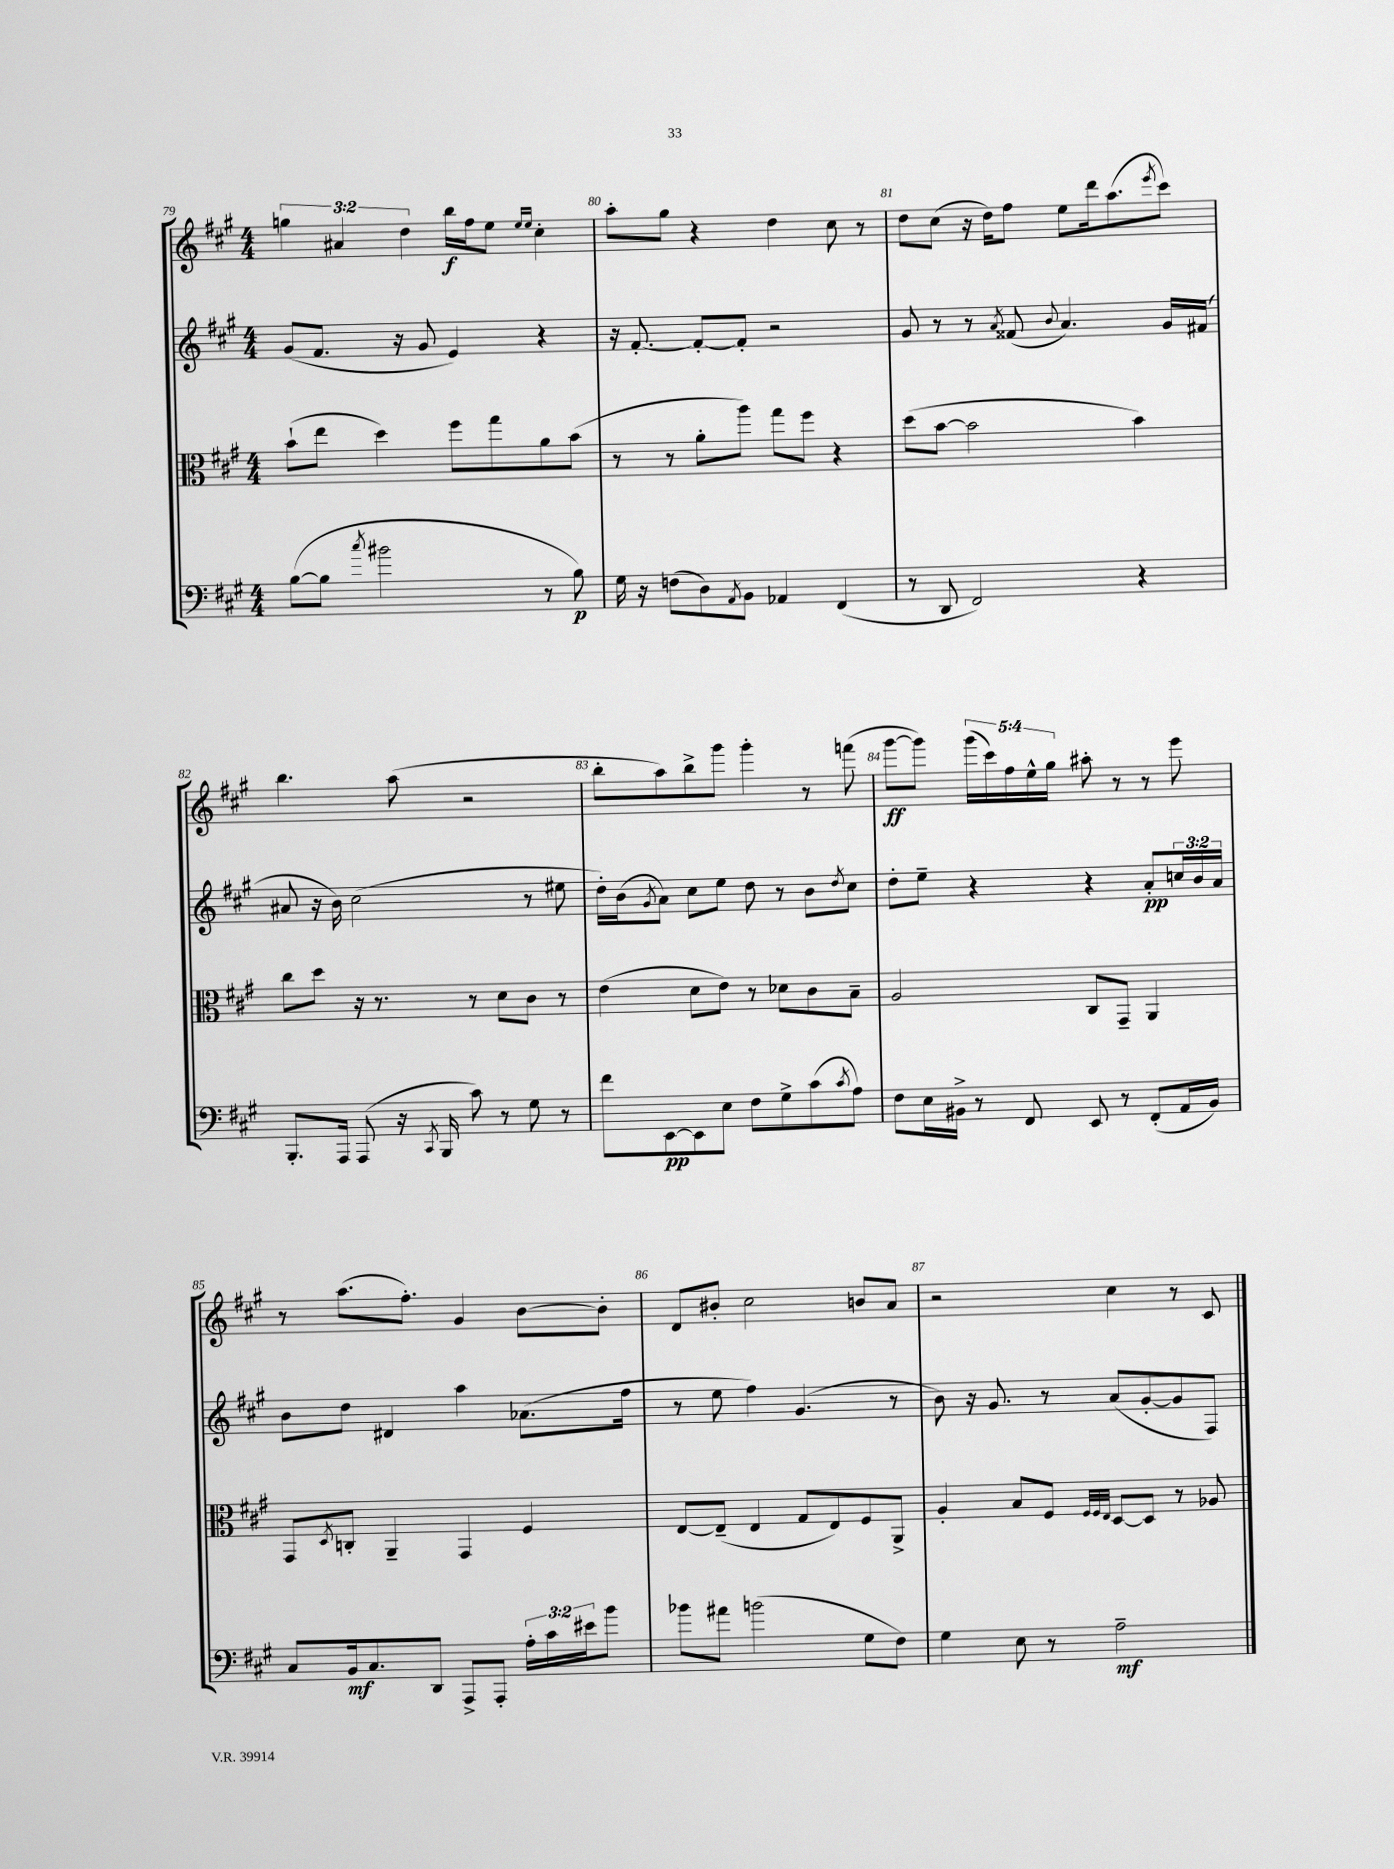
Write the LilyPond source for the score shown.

<<
\new StaffGroup <<
\new Staff = "s0" {
    \clef treble \key a \major \numericTimeSignature \time 4/4 \override Staff.TupletNumber.text = #tuplet-number::calc-fraction-text
    \tuplet 3/2 { g''4 ais'4 d''4 } b''16\f fis''16 e''8 \grace { e''16 e''16 } cis''4-. |
    a''8-. gis''8 r4 d''4 cis''8 r8 |
    d''8 cis''8( r16 d''16) fis''8 e''8 d'''16 a''8.( \acciaccatura { e'''8 } cis'''8) |
    b''4. a''8( r2 |
    b''8-. a''8) b''8-> gis'''8 gis'''4-. r8 f'''8( |
    gis'''8~\ff gis'''8) \tuplet 5/4 { gis'''16( cis'''16) fis''16 e''16-^ gis''16 } ais''8-. r8 r8 e'''8 |
    r8 a''8.( fis''8.-.) gis'4 b'8~ b'8-. |
    d'8 bis'8-. cis''2 b'8 a'8 |
    r2 cis''4 r8 cis'8 \bar "|." |
}
\new Staff = "s1" {
    \clef treble \key a \major \numericTimeSignature \time 4/4 \override Staff.TupletNumber.text = #tuplet-number::calc-fraction-text
    gis'8( fis'8. r16 gis'8 e'4) r4 |
    r16 fis'8.~-. fis'8~-. fis'8-. r2 |
    gis'8 r8 r8 \acciaccatura { a'8 } fisis'8( \appoggiatura { b'8 } a'4.) gis'16 fis'16( |
    ais'8 r16 b'16) cis''2( r8 eis''8 |
    d''16-.) b'16( \acciaccatura { gis'8 } a'8) cis''8 e''8 d''8 r8 b'8 \acciaccatura { d''8 } cis''8 |
    d''8-. e''8-- r4 r4 a'8-.\pp \tuplet 3/2 { c''16 b'16 a'16 } |
    b'8 d''8 dis'4 a''4 aes'8.( fis''16 |
    r8 e''8 fis''4) gis'4.( r8 |
    b'8) r16 gis'8. r8 a'8( gis'8~-. gis'8 fis8) \bar "|." |
}
\new Staff = "s2" {
    \clef alto \key a \major \numericTimeSignature \time 4/4
    b'8-!( e''8 d''4) fis''8 gis''8 a'8 b'8( |
    r8 r8 a'8-. a''8) gis''8 fis''8 r4 |
    d''8( b'8~ b'2 b'4) |
    cis''8 d''8 r16 r8. r8 d'8 cis'8 r8 |
    e'4( d'8 e'8) r8 des'8 cis'8 b8-- |
    a2 cis8 gis,8-- a,4 |
    gis,8 \acciaccatura { d8 } c8-. a,4-- gis,4 fis4 |
    e8~ e8--( e4 gis8 e8) fis8 a,8-> |
    a4-. b8 fis8 \grace { fis32 fis32 e32 } d8~ d8 r8 aes8 \bar "|." |
}
\new Staff = "s3" {
    \clef bass \key a \major \numericTimeSignature \time 4/4 \override Staff.TupletNumber.text = #tuplet-number::calc-fraction-text
    b8~( b8 \acciaccatura { cis''8 } bis'2 r8 b8\p) |
    gis16 r16 f8( d8) \acciaccatura { a,8 } b,8 aes,4 fis,4( |
    r8 d,8 fis,2) r4 |
    b,,8.-. a,,16 a,,8( r16 \acciaccatura { cis,8 } b,,16 cis'8) r8 gis8 r8 |
    fis'8 e,8~\pp e,8 e8 fis8 gis8-> cis'8( \acciaccatura { cis'8 } a8) |
    fis8 e16 bis,16-> r8 fis,8 e,8 r8 fis,8-.( a,16 bis,16) |
    cis8 b,16\mf cis8. d,8 a,,8-> a,,8-. \tuplet 3/2 { a16-. cis'16 eis'16 } b'8 |
    bes'8 ais'8 b'2( gis8 fis8) |
    gis4 e8 r8 a2--\mf \bar "|." |
}
>>
>>
\layout { \context { \Score currentBarNumber = #79 \override BarNumber.break-visibility = ##(#f #t #t) barNumberVisibility = #all-bar-numbers-visible } }
